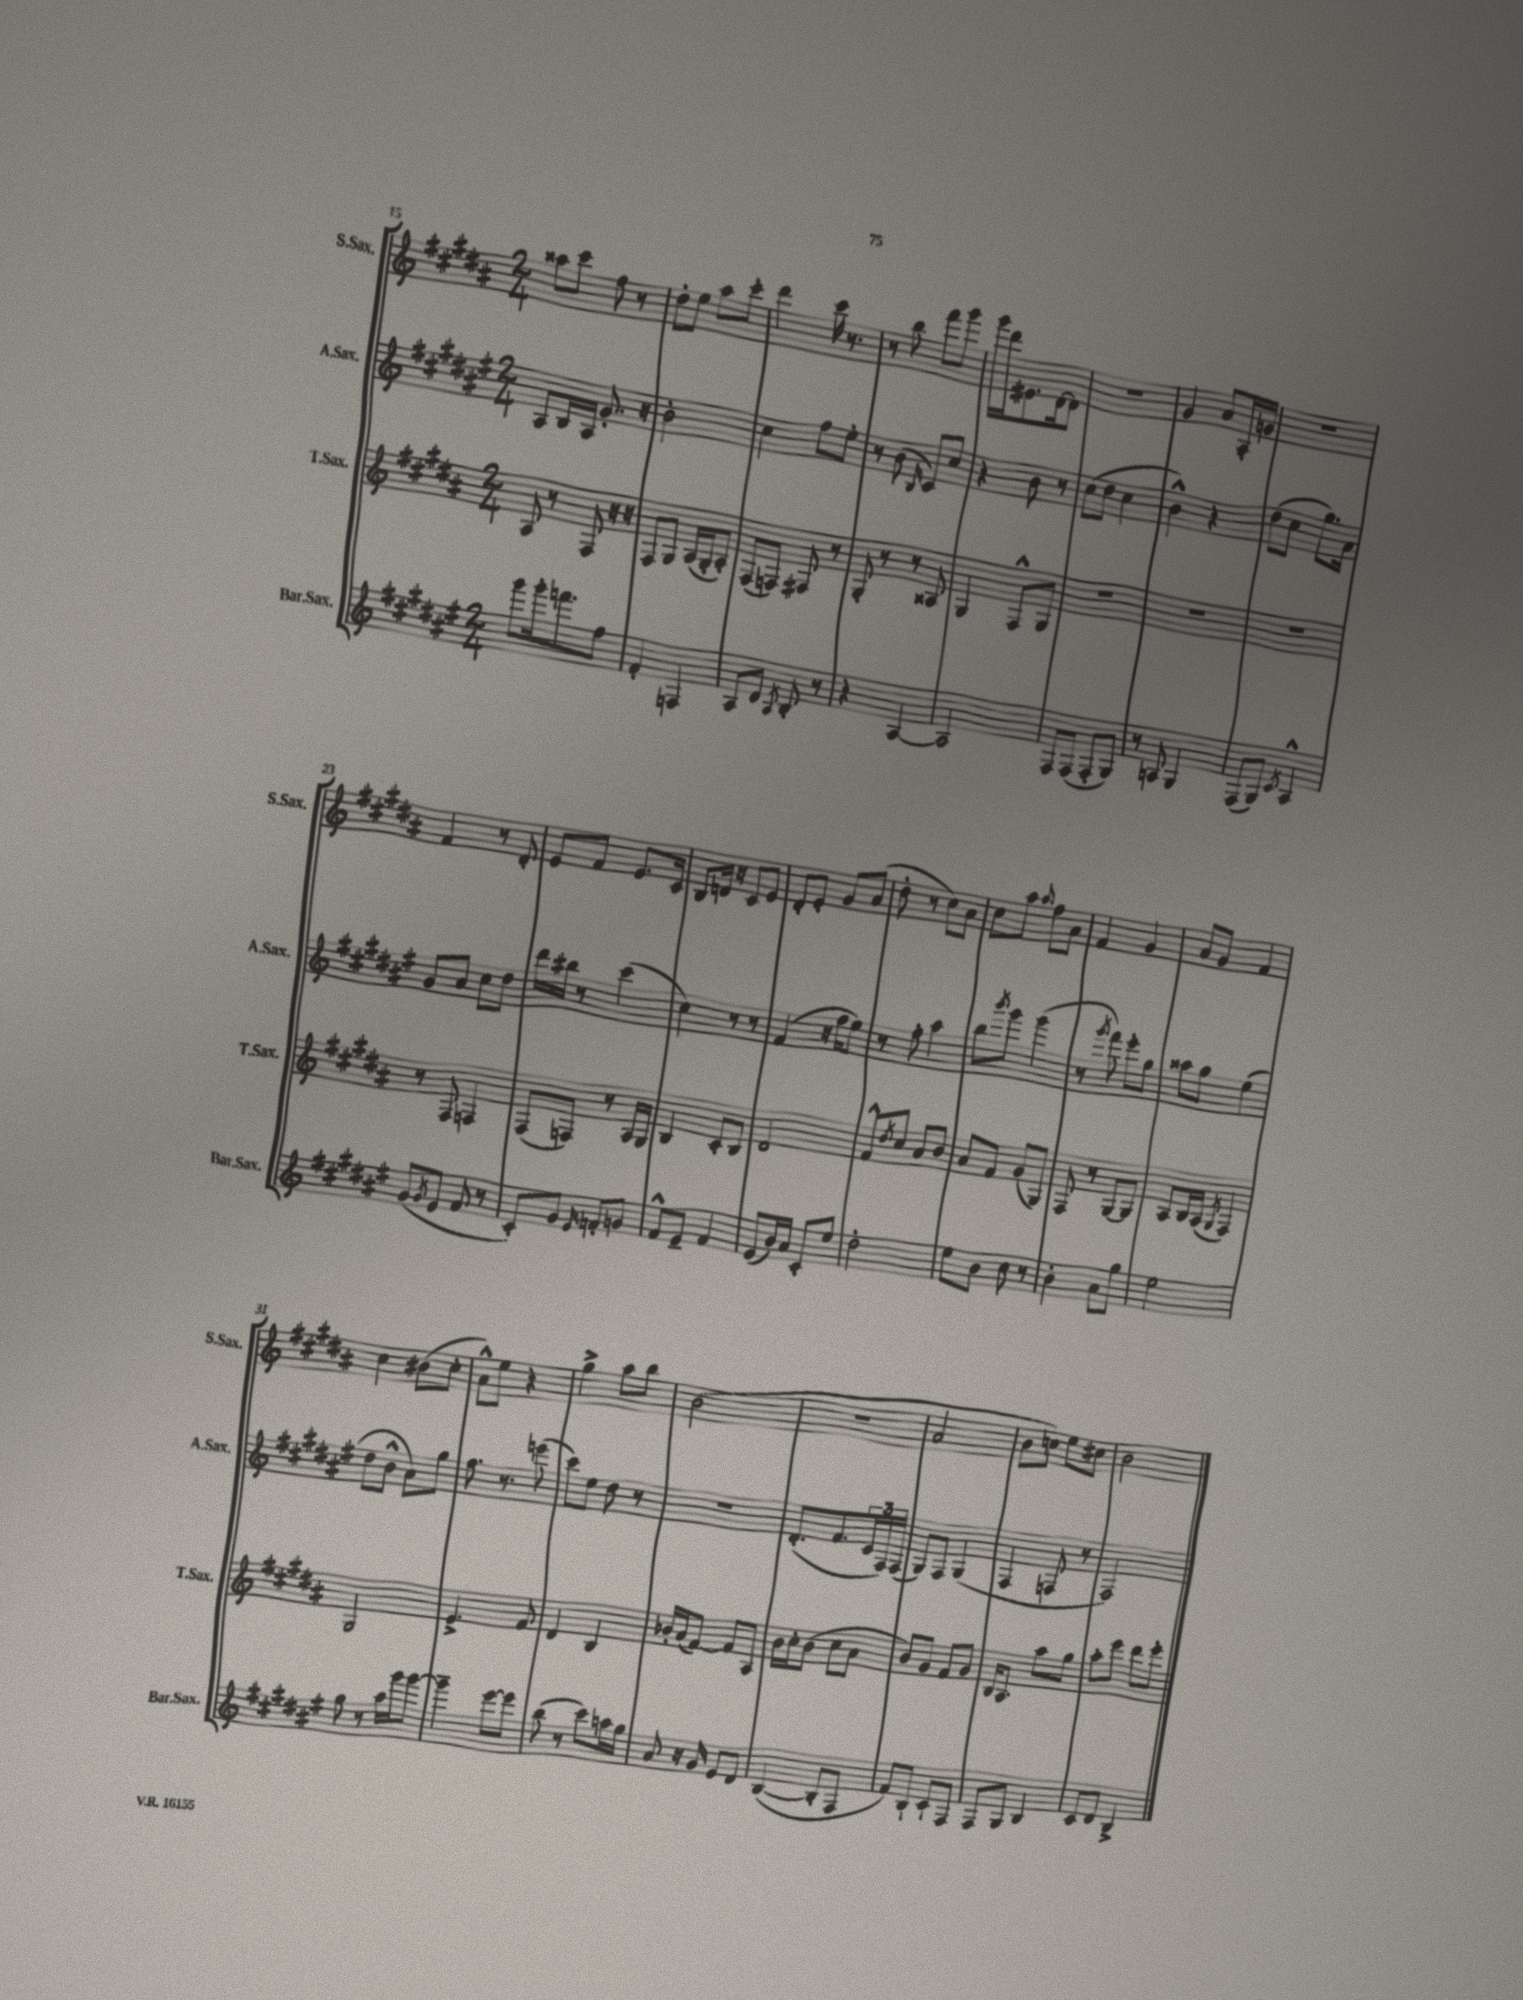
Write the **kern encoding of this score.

**kern	**kern	**kern	**kern
*part4	*part3	*part2	*part1
*staff4	*staff3	*staff2	*staff1
*I"Bar.Sax.	*I"T.Sax.	*I"A.Sax.	*I"S.Sax.
*I'Bar.Sax.	*I'T.Sax.	*I'A.Sax.	*I'S.Sax.
*clefG2	*clefG2	*clefG2	*clefG2
*k[f#c#g#d#a#e#]	*k[f#c#g#d#a#]	*k[f#c#g#d#a#e#]	*k[f#c#g#d#a#]
*M2/4	*M2/4	*M2/4	*M2/4
=15	=15	=15	=15
8ggg#\L	8A#/	8A#/L	8aa##X\L
16ggg#'\k	8r	16B/L	8ccc#\J
8.fffn\	.	16A#/JJ	.
.	8F#/	8.g#'/	8ff#\
8ff#\J	16r	.	8r
.	16r	16r	.
=16	=16	=16	=16
4f#'/	8F#/L	2b'\	8dd#'\L
.	8G#/J	.	8ee\J
4Fn/	(16A#/LL	.	8aa#\L
.	16G#'/J	.	.
.	8A#'/J)	.	8ccc#'\J
=17	=17	=17	=17
8A#/L	(8F#/L	4cc#\	4ddd#\
8d#/J	8Fn/J)	.	.
8qA#/	.	.	.
8B'/	8F#X/	8ff#\L	16ccc#\
.	.	.	8.r
8r	8r	8ee#'\J	.
=18	=18	=18	=18
4r	8G#'/	8r	8r
.	8r	(8b\	8bb\
.	.	16qqB/	.
[4A#/	8r	8c#/L)	8fff#\L
.	8A##X/	8cc#/J	8ggg#\J
=19	=19	=19	=19
2A#/]	4G#/	4r	16ggg#\LL
.	.	.	16ddd#\J
.	.	.	8.e#X\
.	8F#^^/L	8b\	.
.	.	.	[16d#\k
.	8G#/J	8r	8d#\J]
=20	=20	=20	=20
8F#/L	2r	(8cc#\L	2r
(8F#/J	.	8dd#\J	.
8F#'/L	.	4cc#\	.
8G#/J)	.	.	.
=21	=21	=21	=21
8r	2r	4b^^\)	4g#/
8An/	.	.	.
4G#/	.	4r	8a#/L
.	.	.	16A#'/L
.	.	.	16gn/JJ
=22	=22	=22	=22
(8F#/L	2r	(8dd#\L	2r
8G#/J)	.	8cc#\J	.
8qc#/	.	.	.
4A#^^/	.	8.gg#\L)	.
.	.	16a#\Jk	.
!!LO:LB:g=z
=23	=23	=23	=23
(8g#/L	8r	8g#/L	4f#/
8qg#/	.	.	.
8e#/J	8F#/	8a#/J	.
8f#/	4Fn/	8cc#\L	8r
8r	.	8dd#\J	8d#'/
=24	=24	=24	=24
8c#'/L)	(8F#/L	16ddd#\LL	8e/L
.	.	16bb#X\JJ	.
8g#/J	8Fn/J)	8r	8f#/J
16qqe#/	.	.	.
8fn'/L	8r	(4ccc#\	8.e/L
8gn/J	16A#/LL	.	.
.	16G#/JJ	.	16c#/Jk
=25	=25	=25	=25
8f#^^/L	4B/	4cc#\)	8B/L
8e#~/J	.	.	16dn/Jk
.	.	.	16r
4f#/	8c#'/L	8r	8c#/L
.	8B/J	8r	8e/J
=26	=26	=26	=26
(8e#/L	2d#/	(4f#/	8d#'/L
16b/L)	.	.	8e'/J
16a#/JJ	.	.	.
8c#'/L	.	16r	8g#/L
.	.	16ff#\KL	.
8ee#/J	.	8ee#\J)	(8a#/J
=27	=27	=27	=27
2dd#'\	8f#^^/L	8r	8dd#'\
.	8qdd#/	.	.
.	8cc#/J	8ff#'\	8r
.	8a#/L	4aa#\	8cc#\L)
.	8b/J	.	8a#\J
=28	=28	=28	=28
8ee#\L	8a#/L	8bb\L	8cc#\L
.	.	8qbbb/	.
8b\J	8f#/J	8ggg#\J	8aa#\J
.	.	.	8qqaa#/
8cc#\	(8g#/L	(4ggg#\	8ff#\L
8r	8G#/J)	.	8a#\J
=29	=29	=29	=29
4b'\	8F#/	8r	4f#/
.	.	8qggg#/	.
.	8r	8fff#\)	.
8a#\L	[8G#/L	8eee#'\L	4g#/
8gg#\J	8G#/J]	8gg#\J	.
=30	=30	=30	=30
2ee#\	8A#/L	8aa##X\L	8a#/L
.	16B/L	8gg#\J	8g#/J
.	(16A#/JJ	.	.
.	8qG#/	.	.
.	4F#/)	(4ee#\	4f#/
!!LO:LB:g=z
=31	=31	=31	=31
8gg#\	2G#/	8dd#\L	4cc#\
8r	.	8b^^\J	.
16aa#\LL	.	8a#\L)	(8b#X\L
16ggg#\J	.	.	.
[8ggg#\J	.	8gg#\J	8cc#'\J
=32	=32	=32	=32
4ggg#~\]	4.e^/	8.ff#\	8a#^^\L)
.	.	.	8ee\J
.	.	8.r	.
[8eee#\L	.	.	4r
8eee#\J]	8f#/	(8eeen\	.
=33	=33	=33	=33
(8bb\	4d#/	8ccc#\L)	4gg#^\
8r	.	8ee#\J	.
8ccc#\L)	4B/	8dd#\	8aa#\L
16aan\L	.	8r	8bb\J
16gg#\JJ	.	.	.
=34	=34	=34	=34
8a#/	16b-X'/LL	2r	(2b\
.	(16a#/J	.	.
16r	[8f#/J)	.	.
16g#/	.	.	.
8e#/L	8f#/L]	.	.
8d#/J	8A#/J	.	.
=35	=35	=35	=35
([4B/	16b\LL	(8.d#'/L	2r
.	16cc#'\J	.	.
.	(8b\J	.	.
.	.	8.f#/	.
8B'/L]	8cc#\L	.	.
8F#/J	8a#\J	24c#/L	.
.	.	24F#/)	.
.	.	(24F#/JJ	.
=36	=36	=36	=36
8f#/L)	8b/L)	8G#/L)	2a#/
8B`/J	8g#/J	8F#/J	.
8c#`/L	8f#/L	(4G#/	.
8F#/J	8g#/J	.	.
=37	=37	=37	=37
8F#/L	16B/KL	4F#/	8b\L
.	8.A#/J	.	.
8G#/J	.	.	8ccn\J)
4B/	8aa#\L	8Fn/	8ee\L
.	8gg#\J	8r	8cc#X\J
=38	=38	=38	=38
8c#/L	8aa#'\L	2F#/)	2b\
8d#/J	8eee\J	.	.
4B^/	8ddd#\L	.	.
.	8eee'\J	.	.
==	==	==	==
*-	*-	*-	*-
